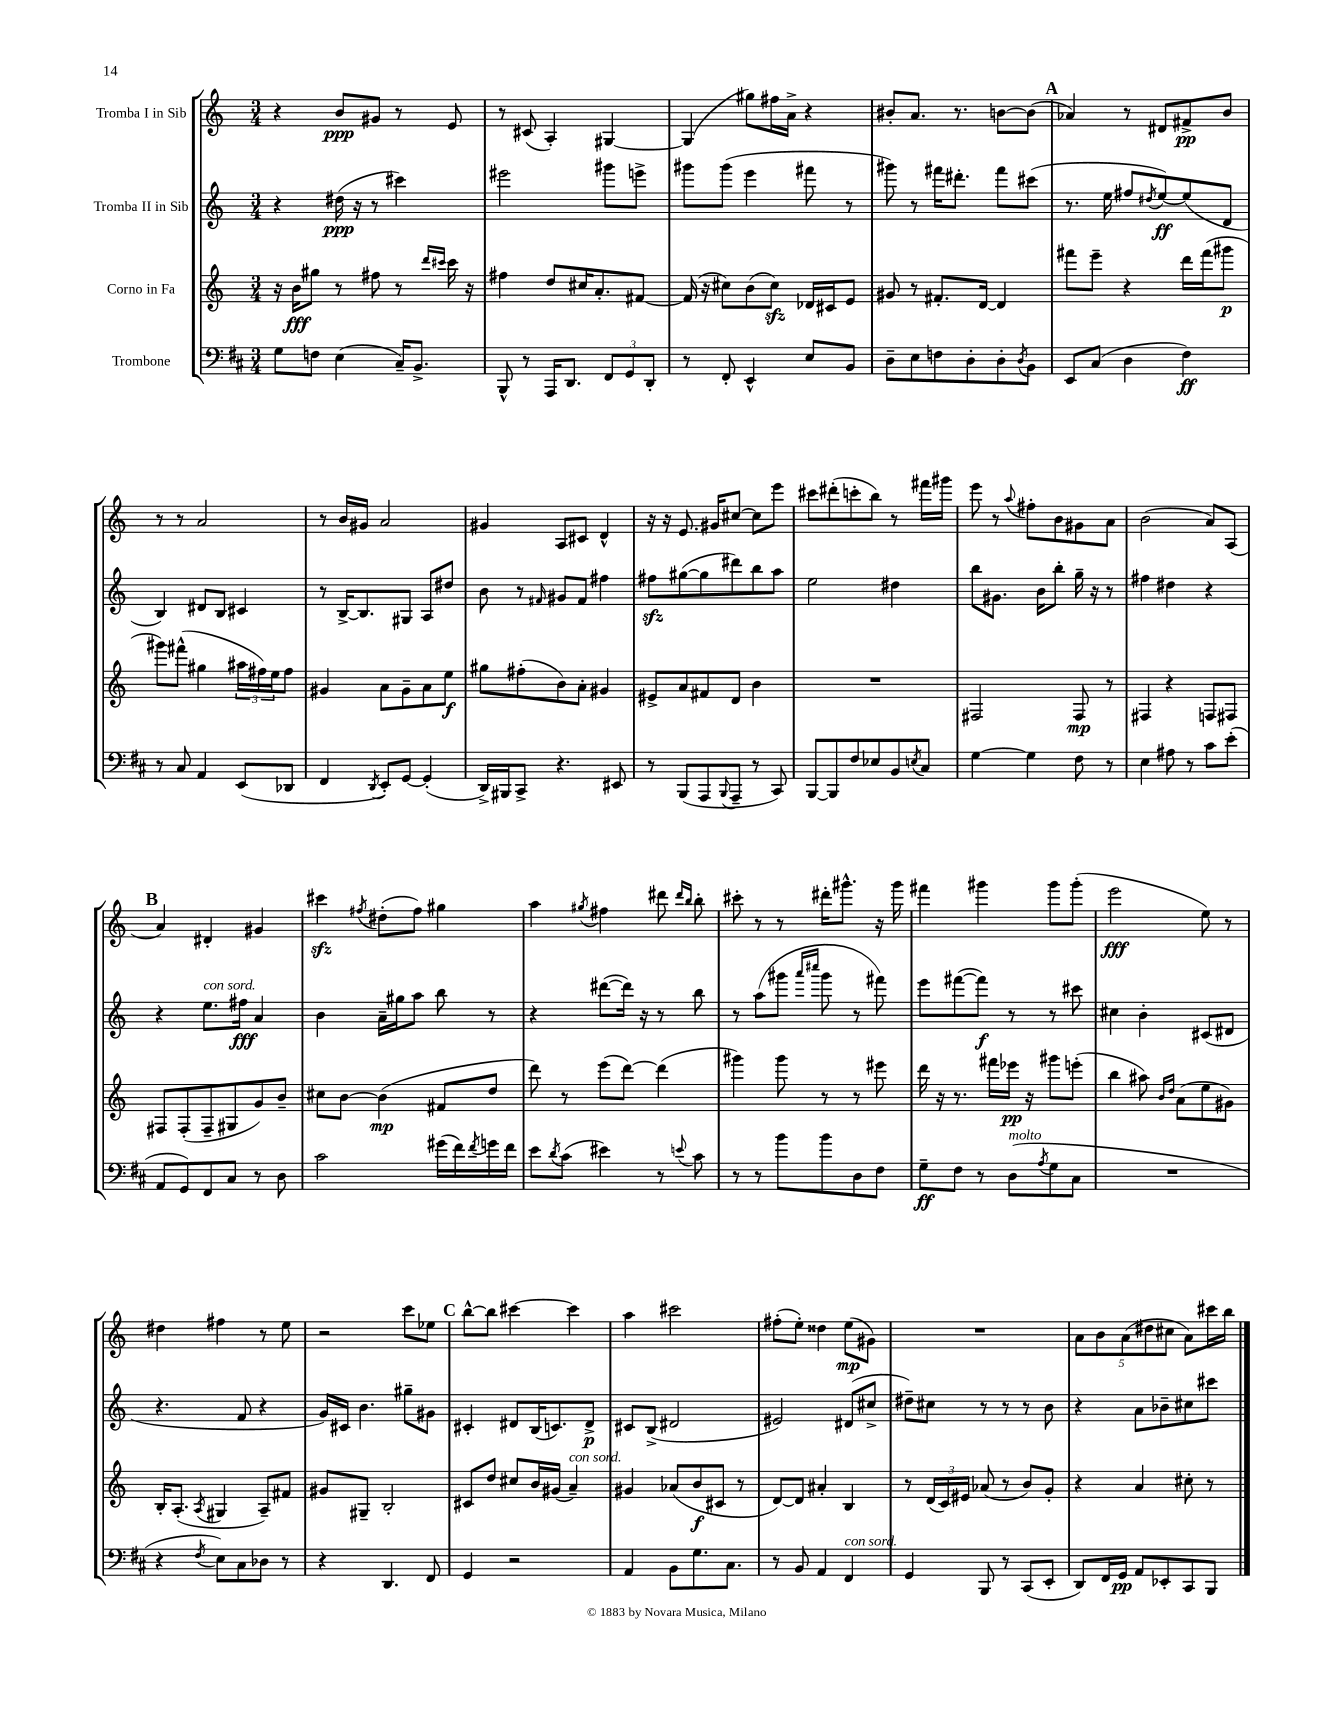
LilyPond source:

<<
\new StaffGroup <<
\new Staff = "s0" \with { instrumentName = "Tromba I in Sib" } {
    \clef treble \key c \major \numericTimeSignature \time 3/4
    r4 b'8\ppp gis'8 r8 e'8 |
    r8 cis'8( a4-.) gis4~ |
    gis4( gis''8) fis''16 a'16-> r4 |
    bis'8-. a'8. r8. b'8~ b'8( |
    \mark \markup { \bold "A" } aes'4) r8 dis'8 fis'8->\pp b'8 |
    r8 r8 a'2 |
    r8 b'16 gis'16 a'2 |
    gis'4 a8 cis'8 d'4-^ |
    r16 r16 e'8. gis'16 cis''8~ cis''8 e'''8 |
    cis'''8 dis'''8-.( c'''8-. b''8) r8 fis'''16 gis'''16 |
    e'''8 r8 \appoggiatura { a''8 } fis''8-. b'8 gis'8 a'8 |
    b'2( a'8) a8( |
    \mark \markup { \bold "B" } a'4) dis'4-. gis'4 |
    cis'''4\sfz \acciaccatura { fis''8 } dis''8-.( fis''8) gis''4 |
    a''4 \acciaccatura { gis''8 } fis''4 dis'''8 \grace { dis'''16 b''16 } b''8-. |
    cis'''8-. r8 r8 dis'''16-. gis'''8.-^ r16 gis'''16 |
    fis'''4 gis'''4 gis'''8 gis'''8-.( |
    e'''2\fff e''8) r8 |
    dis''4 fis''4 r8 e''8 |
    r2 c'''8 ees''8 |
    \mark \markup { \bold "C" } b''8~-^ b''8 cis'''4~ cis'''4 |
    a''4 cis'''2 |
    fis''8-.( e''8-.) disis''4 e''8\mp( gis'8) |
    R2. |
    \tuplet 5/4 { a'8 b'8 a'8( dis''8 cis''8 } a'8) cis'''16 b''16 \bar "|." |
}
\new Staff = "s1" \with { instrumentName = "Tromba II in Sib" } {
    \clef treble \key c \major \numericTimeSignature \time 3/4
    r4 dis''16\ppp( r16 r8 cis'''4) |
    eis'''2 gis'''8 e'''8-> |
    gis'''8 gis'''8( e'''4 fis'''8 r8 |
    gis'''8) r8 fis'''16 dis'''8.-. fis'''8 cis'''8( |
    \mark \markup { \bold "A" } r8. e''16 fis''8 \acciaccatura { dis''8 } e''8~\ff) e''8( d'8 |
    b4) dis'8 b8 cis'4 |
    r8 b16~-> b8. gis8 a8 dis''8 |
    b'8 r8 \grace { fis'16 } gis'8 fis'8 fis''4 |
    fis''8\sfz gis''8~( gis''8 dis'''8) b''8 a''8 |
    e''2 dis''4 |
    b''8 gis'8. b'16 b''8-. g''16-- r16 r8 |
    fis''4 dis''4 r4 |
    \mark \markup { \bold "B" } r4 e''8.^\markup { \italic "con sord." } fis''16\fff a'4 |
    b'4 a'16-- gis''16 a''8 b''8 r8 |
    r4 dis'''8~( dis'''16) r16 r8 b''8 |
    r8 a''8( gis'''8 \grace { a'''16 cis''''16 } gis'''8 r8 fis'''8) |
    e'''8 fis'''8~( fis'''8\f) r8 r8 cis'''8 |
    cis''4 b'4-. cis'8( dis'8 |
    r4. f'8 r4 |
    g'16) cis'16 b'4. gis''8-- gis'8 |
    \mark \markup { \bold "C" } cis'4-. dis'8 b16( c'8.) dis'8->\p |
    cis'8 b8->( dis'2 |
    eis'2) dis'8( cis''8-> |
    dis''8--) cis''8 r8 r8 r8 b'8 |
    r4 a'8 bes'8-- cis''8 cis'''8 \bar "|." |
}
\new Staff = "s2" \with { instrumentName = "Corno in Fa" } {
    \clef treble \key c \major \numericTimeSignature \time 3/4
    r16 b'16\fff gis''8 r8 fis''8 r8 \grace { d'''16 cis'''16 } cis'''16 r16 |
    fis''4 d''8 cis''16 a'8.-. fis'8~ |
    fis'16( r16 cis''8) b'8( cis''8\sfz) des'16 cis'16 e'8 |
    gis'8 r8 fis'8.-. d'16~ d'4 |
    \mark \markup { \bold "A" } fis'''8 e'''8-- r4 d'''16 fis'''16( gis'''8\p |
    gis'''8) fis'''8-^( gis''4 \tuplet 3/2 { ais''16 fis''16) e''16 } fis''8 |
    gis'4 a'8 gis'8-- a'8 e''8\f |
    gis''8 fis''8-.( b'8) a'8-. gis'4 |
    eis'8-> a'8 fis'8 d'8 b'4 |
    R2. |
    fis2 fis8\mp r8 |
    fis4 r4 f8 fis8 |
    \mark \markup { \bold "B" } fis8 fis8-.( fis8-- gis8 g'8) b'8-- |
    cis''8 b'8~ b'4\mp( fis'8 d''8 |
    d'''8) r8 e'''8( d'''8~) d'''4( |
    gis'''4) gis'''8 r8 r8 eis'''8 |
    d'''16 r16 r8. fis'''16 ees'''16\pp r16 gis'''8 e'''8-.( |
    b''4 ais''8) \grace { b'16 d''16 } a'8( e''8 gis'8) |
    b16-. a8.-.( \acciaccatura { a8 } gis4 a8--) fis'8 |
    gis'8 gis8-- b2-. |
    \mark \markup { \bold "C" } cis'8 d''8 cis''8 b'16 gis'16( a'4--^\markup { \italic "con sord." }) |
    gis'4 aes'8( b'8\f cis'8 r8 |
    d'8~) d'8 ais'4-. b4 |
    r8 \tuplet 3/2 { d'16( c'16) eis'16 } aes'8( r8 b'8) g'8-. |
    r4 a'4 cis''8-. r8 \bar "|." |
}
\new Staff = "s3" \with { instrumentName = "Trombone" } {
    \clef bass \key d \major \numericTimeSignature \time 3/4
    g8 f8 e4( cis16--) b,8.-> |
    b,,8-^ r8 a,,16 d,8. \tuplet 3/2 { fis,8 g,8 d,8-. } |
    r8 fis,8-. e,4-^ e8 b,8 |
    d8-- e8 f8 d8-. d8-. \acciaccatura { d8 } b,8 |
    \mark \markup { \bold "A" } e,8 cis8( d4 fis4\ff) |
    r8 cis8 a,4 e,8( des,8 |
    fis,4 \acciaccatura { d,8 } e,8-.) g,8~ g,4-.( |
    d,16->) bis,,16 cis,8-> r4. eis,8 |
    r8 b,,8( a,,8 \appoggiatura { b,,8 } a,,8-- r8 cis,8) |
    b,,8~ b,,8 fis8 ees8 b,8 \acciaccatura { e8 } cis8 |
    g4~ g4 fis8 r8 |
    e4 ais8 r8 cis'8 e'8-.( |
    \mark \markup { \bold "B" } a,8 g,8) fis,8 cis8 r8 d8 |
    cis'2 gis'16( fis'16) \acciaccatura { fis'8 } g'16 fis'16 |
    e'8 \acciaccatura { d'8 } cis'8( eis'4) r8 \appoggiatura { e'8 } cis'8 |
    r8 r8 b'8 b'8 d8 fis8 |
    g8--\ff fis8 r8 d8^\markup { \italic "molto" }( \acciaccatura { a8 } g8 cis8 |
    R2. |
    r4 \acciaccatura { fis8 } e8) cis8 des8 r8 |
    r4 d,4. fis,8 |
    \mark \markup { \bold "C" } g,4 r2 |
    a,4 b,8 g8. cis8. |
    r8 b,8 a,4 fis,4^\markup { \italic "con sord." } |
    g,4 b,,8 r8 cis,8( e,8-. |
    d,8) fis,16 g,16\pp a,8 ees,8-. cis,8 b,,8 \bar "|." |
}
>>
>>
\layout { \context { \Score \remove "Bar_number_engraver" } }
